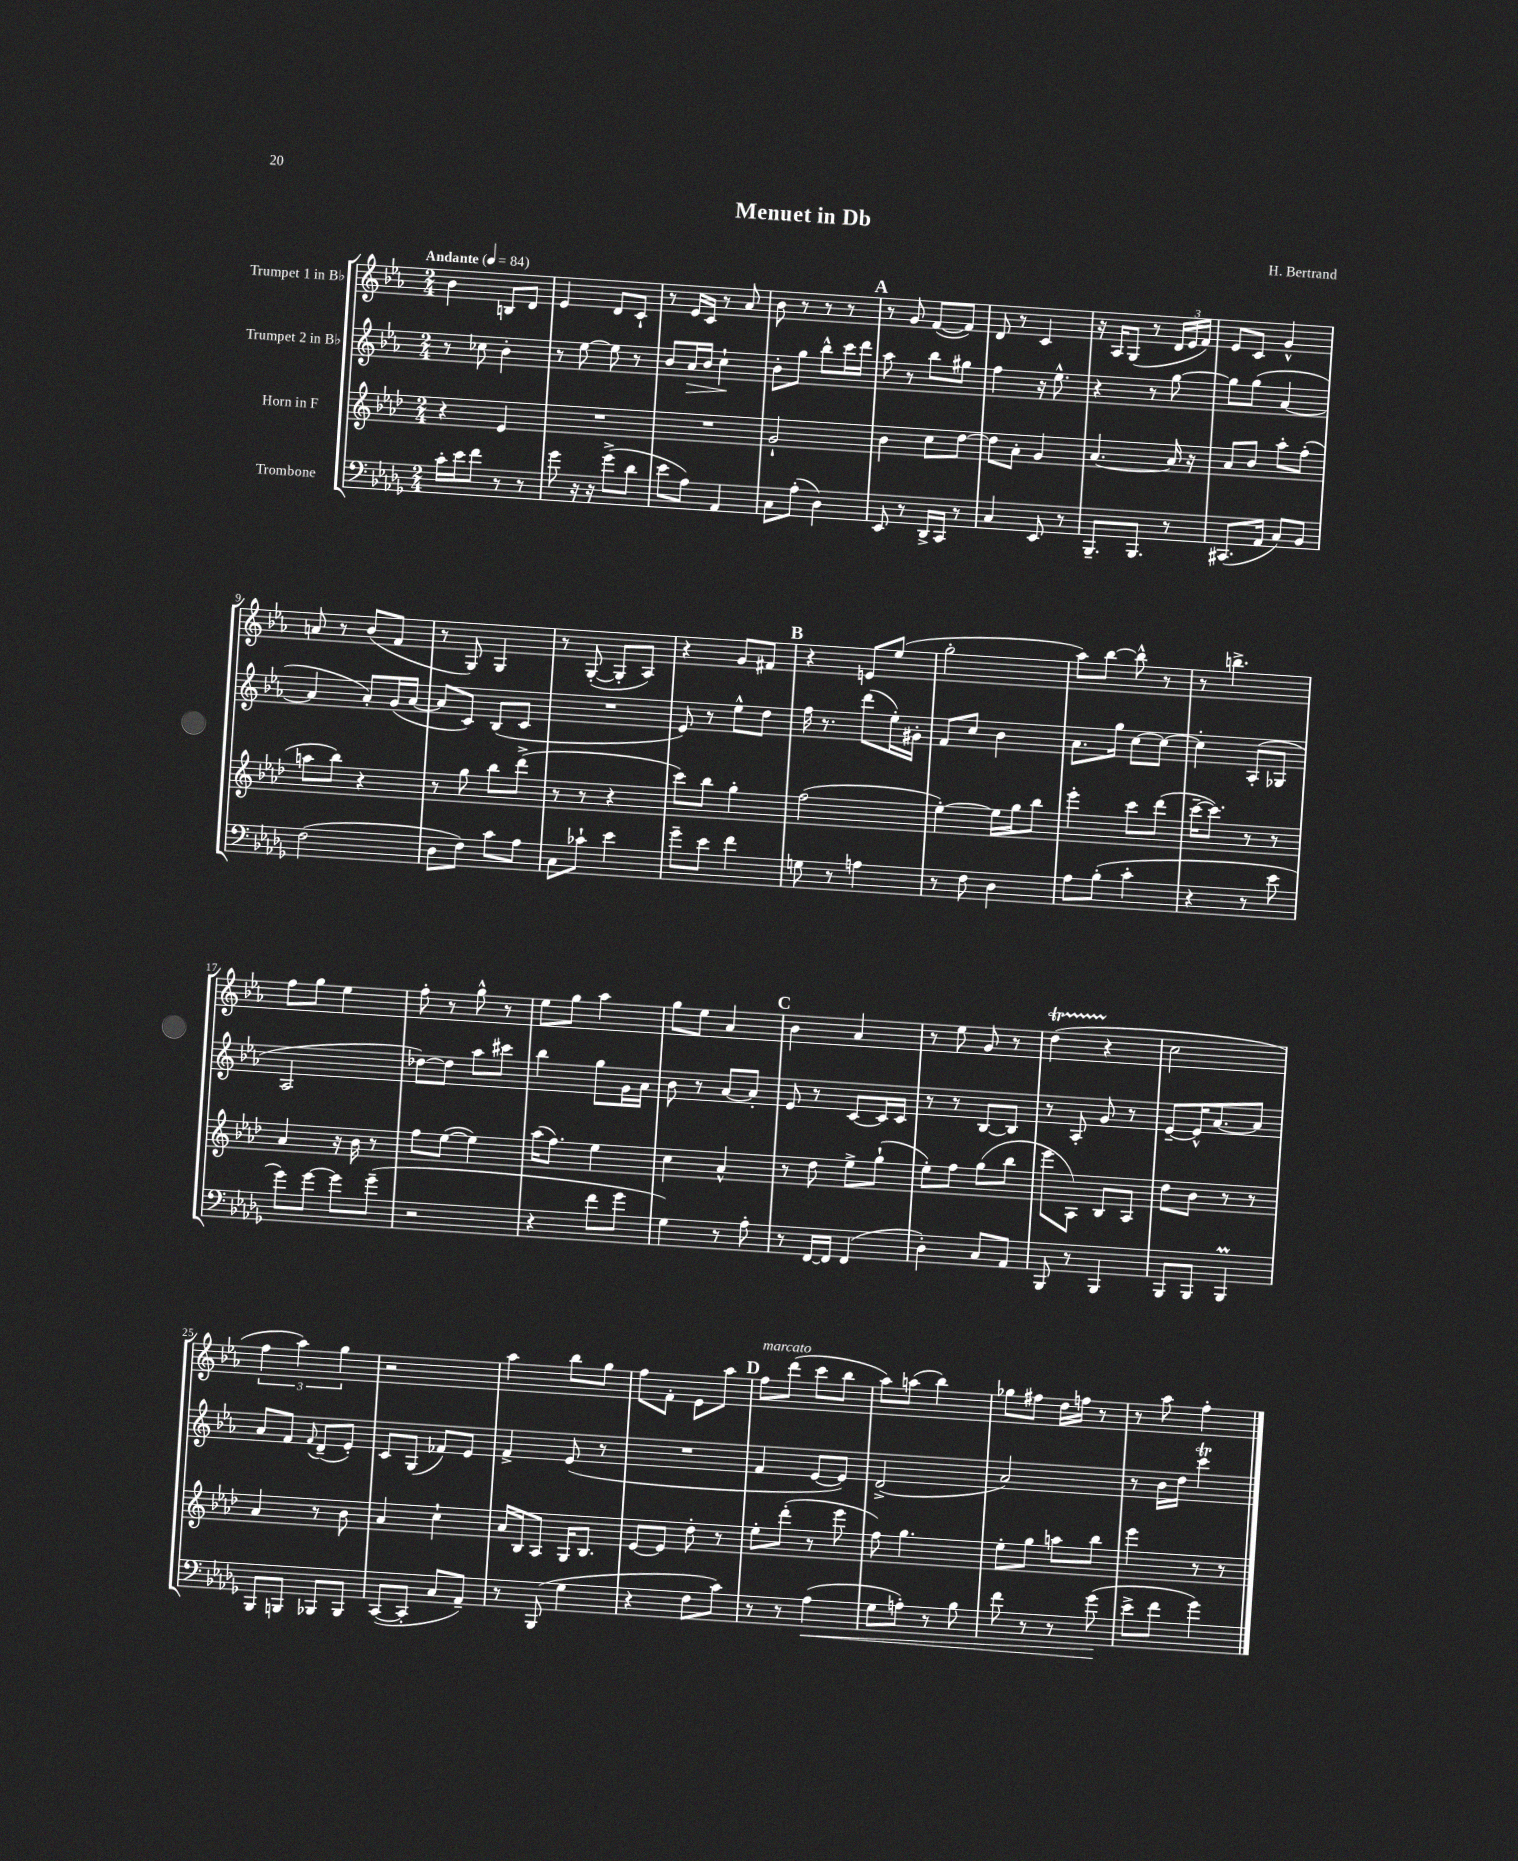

**kern	**dynam	**kern	**kern	**dynam	**kern
*part4	*part4	*part3	*part2	*part2	*part1
*staff4	*staff4	*staff3	*staff2	*staff2	*staff1
*I"Trombone	*	*I"Horn in F	*I"Trumpet 2 in B♭	*	*I"Trumpet 1 in B♭
*clefF4	*	*clefG2	*clefG2	*	*clefG2
*k[b-e-a-d-g-]	*	*k[b-e-a-d-]	*k[b-e-a-]	*	*k[b-e-a-]
*M2/4	*	*M2/4	*M2/4	*	*M2/4
*MM84	*	*MM84	*MM84	*	*MM84
=1	=1	=1	=1	=1	=1
!	!	!	!	!	!LO:TX:a:B:t=Andante
16c'\LL	.	4r	8r	.	4b-\
16e-\J	.	.	.	.	.
8f\J	.	.	8cc-X\	.	.
8r	.	4e-/	4b-'\	.	8Bn/L
8r	.	.	.	.	8d/J
=2	=2	=2	=2	=2	=2
8g-\	.	2r	8r	.	4e-/
16r	.	.	[8ee-\	.	.
16r	.	.	.	.	.
(8g-^\L	.	.	8ee-\]	.	8d/L
8d-\J	.	.	8r	.	8c`/J
=3	=3	=3	=3	=3	=3
8e-\L	.	2r	8b-/L	.	8r
!	!	!	!	!LO:HP:b	!
8A-\J)	.	.	16a-/L	>	16e-/LL
.	.	.	16b-/JJ	.	16c/JJ
4AA-/	.	.	4cc`\	.	8r
.	.	.	.	.	8a-/
.	.	.	.	]	.
=4	=4	=4	=4	=4	=4
8C\L	.	2g`/	8b-'\L	.	8b-\
(8A-'\J	.	.	8gg\J	.	8r
4D-\)	.	.	8bb-^^\L	.	8r
.	.	.	16ccc\L	.	8r
.	.	.	16ddd\JJ	.	.
!!LO:REH:place=s1:t=A
=5	=5	=5	=5	=5	=5
8EE-/	.	4b-\	8aa-\	.	8r
8r	.	.	8r	.	8g/
16DD-^/LL	.	8cc\L	8bb-\L	.	([8f/L
16CC/JJ	.	.	.	.	.
8r	.	[8dd-\J	8gg#X\J	.	8f/J])
=6	=6	=6	=6	=6	=6
4C/	.	8dd-\L]	4ff\	.	8d/
.	.	8a-'\J	.	.	8r
8EE-/	.	4g/	16r	.	4c/
.	.	.	8.ee-^^\	.	.
8r	.	.	.	.	.
=7	=7	=7	=7	=7	=7
8.BBB-~/L	.	[4.a-/	4r	.	16r
.	.	.	.	.	16A-/KL
.	.	.	.	.	(8G/J
8.BBB-/J	.	.	.	.	.
.	.	.	8r	.	8r
8r	.	16a-/]	[8gg\	.	24d/LL
.	.	.	.	.	24e-/
.	.	16r	.	.	.
.	.	.	.	.	24f/JJ)
=8	=8	=8	=8	=8	=8
(8.CC#X/L	.	8a-/L	8gg\L]	.	8e-/L
.	.	8b-/J	(8gg\J	.	8c/J
16AA-/Jk	.	.	.	.	.
8C/L)	.	8aa-'\L	[4a-/	.	4g^^/
8BB-/J	.	(8ff'\J	.	.	.
!!LO:LB:g=z
=9	=9	=9	=9	=9	=9
(2F\	.	8aan\L	4a-/]	.	8an/
.	.	8bb-\J)	.	.	8r
.	.	4r	8a-'/L)	.	(8b-/L
.	.	.	(16g/L	.	8f/J
.	.	.	[16a-/JJ	.	.
=10	=10	=10	=10	=10	=10
8D-\L	.	8r	8a-/L]	.	8r
8F\J)	.	8gg\	8c/J)	.	8G/)
8c\L	.	8bb-\L	(8B-/L	.	4G/
8A-\J	.	(8ddd-^\J	8c/J	.	.
=11	=11	=11	=11	=11	=11
8C\L	.	8r	2r	.	8r
8c-X`\J	.	8r	.	.	([8G'/
4e-\	.	4r	.	.	8G'/L]
.	.	.	.	.	8A-/J)
=12	=12	=12	=12	=12	=12
8g-~\L	.	8ccc\L)	8e-/)	.	4r
8e-\J	.	8bb-\J	8r	.	.
4f\	.	4gg'\	8ee-^^\L	.	8g/L
.	.	.	8dd\J	.	8f#X/J
!!LO:REH:place=s1:t=B
=13	=13	=13	=13	=13	=13
8Gn\	.	(2ff\	16ff\	.	4r
.	.	.	8.r	.	.
8r	.	.	.	.	.
4An\	.	.	(8ddd\L	.	8en/L
.	.	.	16ee-'\L)	.	(8ee-/J
.	.	.	16g#X'\JJ	.	.
=14	=14	=14	=14	=14	=14
8r	.	[4ee-'\)	8f/L	.	2gg'\
8F\	.	.	8cc/J	.	.
4D-\	.	16ee-\LL]	4b-\	.	.
.	.	16gg\J	.	.	.
.	.	8bb-\J	.	.	.
=15	=15	=15	=15	=15	=15
8A-\L	.	4eee-'\	8.a-\L	.	8aa-\L)
(8B-'\J	.	.	.	.	[8bb-\J
.	.	.	16gg\Jk	.	.
4c'\	.	8ccc\L	[8cc\L	.	8bb-^^\]
.	.	(8ddd-\J	8cc\J_	.	8r
=16	=16	=16	=16	=16	=16
4r	.	[16ccc~\KL	4cc'\]	.	8r
.	.	8.ccc\J])	.	.	.
.	.	.	.	.	4.bbn^\
8r	.	8r	(8A-'/L	.	.
8e-\	.	8r	8G-X/J	.	.
!!LO:LB:g=z
=17	=17	=17	=17	=17	=17
8g-\L)	.	4a-/	2A-/	.	8ff\L
[8g-\J	.	.	.	.	8gg\J
8g-\L]	.	16r	.	.	4ee-\
.	.	16b-\	.	.	.
(8g-~\J	.	8r	.	.	.
=18	=18	=18	=18	=18	=18
2r	.	8ff\L	[8dd-X\L)	.	8ff'\
.	.	([8ee-\J	8dd-\J]	.	8r
.	.	4ee-\])	8aa-\L	.	8gg^^\
.	.	.	8ccc#X\J	.	8r
=19	=19	=19	=19	=19	=19
4r	.	(16aa-\KL	4bb-\	.	8ee-\L
.	.	8.ff\J)	.	.	.
.	.	.	.	.	8gg\J
8f\L	.	4ee-\	8gg\L	.	4aa-\
8g-\J	.	.	16g\L	.	.
.	.	.	16a-\JJ	.	.
=20	=20	=20	=20	=20	=20
4G-\)	.	4cc\	8b-\	.	8gg\L
.	.	.	8r	.	8ee-\J
8r	.	4a-^^/	[8a-/L	.	4a-/
8A-'\	.	.	8a-'/J]	.	.
!!LO:REH:place=s1:t=C
=21	=21	=21	=21	=21	=21
8r	.	8r	8e-/	.	4b-\
[16FF/LL	.	8dd-\	8r	.	.
16FF/JJ]	.	.	.	.	.
(4FF/	.	8ee-^\L	[8c/L	.	4a-/
.	.	(8gg`\J	16c/L]	.	.
.	.	.	16c/JJ	.	.
=22	=22	=22	=22	=22	=22
4D-'\)	.	8ee-'\L)	8r	.	8r
.	.	8ff\J	8r	.	8ee-\
8C/L	.	(8gg\L	[8B-/L	.	8g/
8AA-/J	.	8bb-\J	8B-/J]	.	8r
=23	=23	=23	=23	=23	=23
8BBB-/	.	8eee-\L	8r	.	(4ddt\
8r	.	8A-\J)	8A-'/	.	.
4BBB-/	.	8B-/L	8g/	.	4r
.	.	8A-/J	8r	.	.
=24	=24	=24	=24	=24	=24
8BBB-/L	.	8dd-\L	[8e-~/L	.	2cc\
8BBB-/J	.	8b-\J	16e-^^/K]	.	.
.	.	.	[8.a-/	.	.
4BBB-M/	.	8r	.	.	.
.	.	8r	8a-/J]	.	.
!!LO:LB:g=z
=25	=25	=25	=25	=25	=25
8BBB-/L	.	4a-/	8a-/L	.	6ff\
8BBBn/J	.	.	8f/J	.	.
.	.	.	.	.	6aa-\)
.	.	.	8qqf/	.	.
8BBB-X/L	.	8r	(8d~/L	.	.
.	.	.	.	.	6gg\
8BBB-/J	.	8b-\	8e-'/J)	.	.
=26	=26	=26	=26	=26	=26
([8CC/L	.	4a-/	8c/L	.	2r
8CC'/J]	.	.	(8G/J	.	.
8C/L	.	4cc`\	8f-X/L)	.	.
8AA-~/J)	.	.	8e-/J	.	.
=27	=27	=27	=27	=27	=27
8r	.	16a-/LL	4f^/	.	4aa-\
.	.	16B-/J	.	.	.
(8BBB-/	.	8A-/J	.	.	.
4G-\	.	16G/KL	(8e-/	.	8bb-\L
.	.	8.B-/J	.	.	.
.	.	.	8r	.	8gg\J
=28	=28	=28	=28	=28	=28
4r	.	[8e-/L	2r	.	8ff\L
.	.	8e-/J]	.	.	8f'\J
8F\L	.	8dd-'\	.	.	8e-\L
8c\J)	.	8r	.	.	8aa-\J
!!LO:REH:place=s1:t=D
=29	=29	=29	=29	=29	=29
!	!	!	!	!	!LO:TX:a:i:t=marcato
8r	.	8ee-'\L	4f/	.	8ff\L
8r	.	(8ddd-'\J	.	.	(8ddd\J
!	!LO:HP:b	!	!	!	!
(4A-\	<	8r	[8e-/L	.	8ccc\L
.	.	8eee-\	8e-/J])	.	8bb-\J
=30	=30	=30	=30	=30	=30
8G-\L	.	8ff\)	(2d^/	.	8aa-\L)
8An'\J)	.	4.gg\	.	.	(8aan\J
8r	.	.	.	.	4bb-\)
8B-\	.	.	.	.	.
=31	=31	=31	=31	=31	=31
8f\	.	8ee-'\L	2a-/)	.	8gg-X\L
8r	.	8gg\J	.	.	8ff#X\J
8r	.	8aan\L	.	.	16dd\LL
.	.	.	.	.	16ffn\JJ
(8g-\	.	8bb-\J	.	.	8r
.	[	.	.	.	.
=32	=32	=32	=32	=32	=32
8e-^\L	.	4eee-\	8r	.	8r
8f\J	.	.	16b-\LL	.	8aa-\
.	.	.	16dd\JJ	.	.
4g-\)	.	8r	4cccT\	.	4ff'\
.	.	8r	.	.	.
==	==	==	==	==	==
*-	*-	*-	*-	*-	*-
